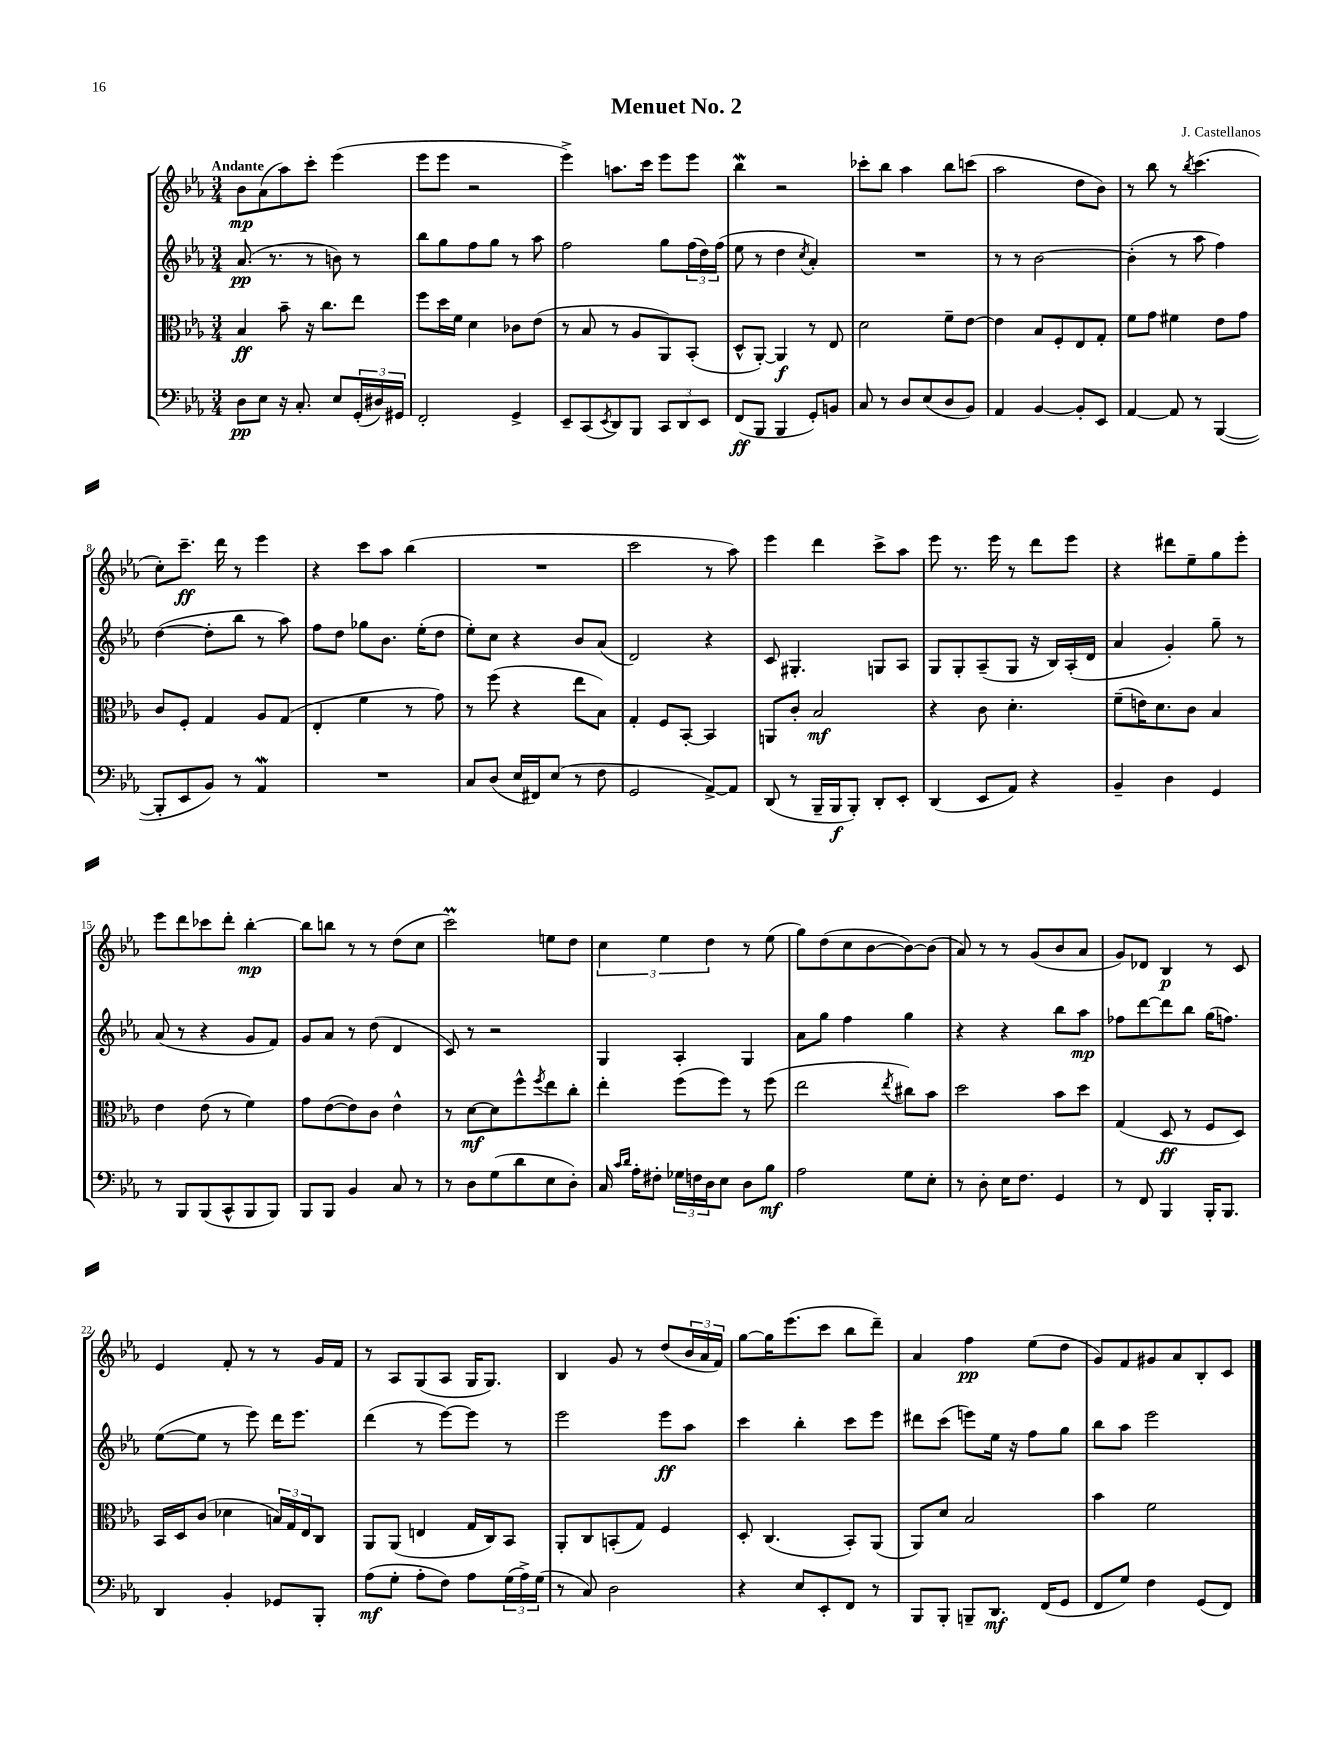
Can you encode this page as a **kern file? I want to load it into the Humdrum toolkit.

**kern	**dynam	**kern	**dynam	**kern	**dynam	**kern	**dynam
*part4	*part4	*part3	*part3	*part2	*part2	*part1	*part1
*staff4	*staff4	*staff3	*staff3	*staff2	*staff2	*staff1	*staff1
*clefF4	*	*clefC3	*	*clefG2	*	*clefG2	*
*k[b-e-a-]	*	*k[b-e-a-]	*	*k[b-e-a-]	*	*k[b-e-a-]	*
*M3/4	*	*M3/4	*	*M3/4	*	*M3/4	*
=1	=1	=1	=1	=1	=1	=1	=1
!	!	!	!	!	!	!LO:TX:a:B:t=Andante	!
8D\L	pp	4B-/	ff	(8.a-/	pp	8b-\L	mp
8E-\J	.	.	.	.	.	(8a-\	.
.	.	.	.	8.r	.	.	.
16r	.	8b-~\	.	.	.	8aa-\)	.
8.C'/	.	.	.	.	.	.	.
.	.	16r	.	8r	.	8ccc'\J	.
.	.	8.cc\L	.	.	.	.	.
8E-/L	.	.	.	8bn\)	.	(4eee-\	.
(24GG'/L	.	8ee-\J	.	8r	.	.	.
24D#X/)	.	.	.	.	.	.	.
24GG#X/JJ	.	.	.	.	.	.	.
=2	=2	=2	=2	=2	=2	=2	=2
2FF'/	.	8ff\L	.	8bb-\L	.	8eee-\L	.
.	.	16dd\L	.	8gg\	.	8eee-\J	.
.	.	16f\JJ	.	.	.	.	.
.	.	4d\	.	8ff\	.	2r	.
.	.	.	.	8gg\J	.	.	.
4GG^/	.	8c-X\L	.	8r	.	.	.
.	.	(8e-\J	.	8aa-\	.	.	.
=3	=3	=3	=3	=3	=3	=3	=3
8EE-~/L	.	8r	.	2ff\	.	4eee-^\)	.
(8CC/	.	8B-/	.	.	.	.	.
8qEE-/	.	.	.	.	.	.	.
8DD/)	.	8r	.	.	.	8.aan\L	.
8BBB-/J	.	8A-/L	.	.	.	.	.
.	.	.	.	.	.	16ccc\Jk	.
12CC/L	.	8AA-/)	.	8gg\L	.	8eee-\L	.
12DD/	.	.	.	.	.	.	.
.	.	(8BB-'/J	.	(24ff\L	.	8eee-\J	.
12EE-/J	.	.	.	24dd\)	.	.	.
.	.	.	.	(24ff\JJ	.	.	.
=4	=4	=4	=4	=4	=4	=4	=4
(8FF/L	ff	8D^^/L	.	8ee-\	.	4bb-W\	.
8BBB-/J	.	[8AA-'/J)	.	8r	.	.	.
4BBB-/	.	4AA-/]	f	4dd\	.	2r	.
.	.	.	.	8qcc/	.	.	.
8GG'/L)	.	8r	.	4a-'/)	.	.	.
8BBn/J	.	8E-/	.	.	.	.	.
=5	=5	=5	=5	=5	=5	=5	=5
8C/	.	2d\	.	2.r	.	8ccc-X'\L	.
8r	.	.	.	.	.	8bb-\J	.
8D/L	.	.	.	.	.	4aa-\	.
(8E-/	.	.	.	.	.	.	.
8D/	.	8f~\L	.	.	.	8bb-\L	.
8BB-/J)	.	[8e-\J	.	.	.	(8cccn\J	.
=6	=6	=6	=6	=6	=6	=6	=6
4AA-/	.	4e-\]	.	8r	.	2aa-\	.
.	.	.	.	8r	.	.	.
[4BB-/	.	8B-/L	.	[2b-\	.	.	.
.	.	8F'/	.	.	.	.	.
8BB-'/L]	.	8E-/	.	.	.	8dd\L	.
8EE-/J	.	8G'/J	.	.	.	8b-\J)	.
=7	=7	=7	=7	=7	=7	=7	=7
[4AA-/	.	8f\L	.	(4b-'\]	.	8r	.
.	.	8g\J	.	.	.	8bb-\	.
8AA-/]	.	4f#X\	.	8r	.	8r	.
.	.	.	.	.	.	8qbb-/	.
8r	.	.	.	8aa-\	.	(4.ccc\	.
([4BBB-/	.	8e-\L	.	4ff\)	.	.	.
.	.	8g\J	.	.	.	.	.
!!LO:LB:g=z
=8	=8	=8	=8	=8	=8	=8	=8
8BBB-'/L]	.	8c/L	.	([4dd\	.	8cc'\L)	.
8EE-/	.	8F'/J	.	.	.	8.ccc~\J	ff
8BB-/J)	.	4G/	.	8dd'\L]	.	.	.
.	.	.	.	.	.	16ddd\	.
8r	.	.	.	8bb-\J	.	8r	.
4AA-w/	.	8A-/L	.	8r	.	4eee-\	.
.	.	(8G/J	.	8aa-\)	.	.	.
=9	=9	=9	=9	=9	=9	=9	=9
2.r	.	4E-'/	.	8ff\L	.	4r	.
.	.	.	.	8dd\J	.	.	.
.	.	4f\	.	8gg-X\L	.	8ccc\L	.
.	.	.	.	8.b-\J	.	8aa-\J	.
.	.	8r	.	.	.	(4bb-\	.
.	.	.	.	(16ee-'\KL	.	.	.
.	.	8g\)	.	8dd\J	.	.	.
=10	=10	=10	=10	=10	=10	=10	=10
8C/L	.	8r	.	8ee-'\L)	.	2.r	.
(8D/J	.	(8ff\	.	8cc\J	.	.	.
16E-/LL	.	4r	.	4r	.	.	.
16FF#X/J)	.	.	.	.	.	.	.
(8E-/J	.	.	.	.	.	.	.
8r	.	8ee-\L	.	8b-/L	.	.	.
8F\	.	8B-\J)	.	(8a-/J	.	.	.
=11	=11	=11	=11	=11	=11	=11	=11
2GG/	.	4G'/	.	2d/)	.	2ccc\	.
.	.	8F/L	.	.	.	.	.
.	.	[8BB-'/J	.	.	.	.	.
[8AA-^/L)	.	4BB-/]	.	4r	.	8r	.
8AA-/J]	.	.	.	.	.	8aa-\)	.
=12	=12	=12	=12	=12	=12	=12	=12
(8DD/	.	8AAn/L	.	8c/	.	4eee-\	.
8r	.	8c'/J	.	4.G#X'/	.	.	.
16BBB-~/LL	.	2B-/	mf	.	.	4ddd\	.
16BBB-/J	f	.	.	.	.	.	.
8BBB-'/J)	.	.	.	.	.	.	.
8DD'/L	.	.	.	8Gn/L	.	8ccc^\L	.
8EE-'/J	.	.	.	8A-/J	.	8aa-\J	.
=13	=13	=13	=13	=13	=13	=13	=13
(4DD/	.	4r	.	8G/L	.	8eee-\	.
.	.	.	.	8G'/	.	8.r	.
8EE-/L	.	8c\	.	(8A-~/	.	.	.
.	.	.	.	.	.	16eee-\	.
8AA-/J)	.	4.d'\	.	8G/J	.	8r	.
4r	.	.	.	16r	.	8ddd\L	.
.	.	.	.	16B-/LL)	.	.	.
.	.	.	.	(16A-'/	.	8eee-\J	.
.	.	.	.	16d/JJ	.	.	.
=14	=14	=14	=14	=14	=14	=14	=14
4BB-~/	.	(8f~\L	.	4a-/	.	4r	.
.	.	16en\K)	.	.	.	.	.
.	.	8.d\	.	.	.	.	.
4D\	.	.	.	4g'/)	.	8ddd#X\L	.
.	.	8c\J	.	.	.	8ee-~\	.
4GG/	.	4B-/	.	8gg~\	.	8gg\	.
.	.	.	.	8r	.	8eee-'\J	.
!!LO:LB:g=z
=15	=15	=15	=15	=15	=15	=15	=15
8r	.	4e-\	.	(8a-/	.	8eee-\L	.
8BBB-/L	.	.	.	8r	.	8ddd\	.
(8BBB-/	.	(8e-\	.	4r	.	8ccc-X\	.
8CC^^/	.	8r	.	.	.	8ddd'\J	.
8BBB-/	.	4f\)	.	8g/L	.	[4bb-'\	mp
8BBB-/J)	.	.	.	8f/J)	.	.	.
=16	=16	=16	=16	=16	=16	=16	=16
8BBB-/L	.	8g\L	.	8g/L	.	8bb-\L]	.
8BBB-/J	.	([8e-\	.	8a-/J	.	8bbn\J	.
4BB-/	.	8e-\])	.	8r	.	8r	.
.	.	8c\J	.	(8dd\	.	8r	.
8C/	.	4e-^^\	.	4d/	.	(8dd\L	.
8r	.	.	.	.	.	8cc\J	.
=17	=17	=17	=17	=17	=17	=17	=17
8r	.	8r	.	8c/)	.	2cccM\)	.
8D\L	.	[8d\L	mf	8r	.	.	.
(8G\	.	8d\]	.	2r	.	.	.
8d\	.	8ff^^\	.	.	.	.	.
.	.	8qff/	.	.	.	.	.
8E-\	.	8ee-\	.	.	.	8een\L	.
8D'\J)	.	8cc'\J	.	.	.	8dd\J	.
=18	=18	=18	=18	=18	=18	=18	=18
16C/	.	4ee-'\	.	4G/	.	6cc\	.
16qqc/LL	.	.	.	.	.	.	.
16qqd/JJ	.	.	.	.	.	.	.
16A-'\KL	.	.	.	.	.	.	.
8F#X'\J	.	.	.	.	.	.	.
.	.	.	.	.	.	6ee-\	.
24G-X\LL	.	(8ff\L	.	4A-'/	.	.	.
24Fn\	.	.	.	.	.	.	.
24D\J	.	.	.	.	.	6dd\	.
8E-\J	.	8ff\J)	.	.	.	.	.
8D\L	.	8r	.	4G/	.	8r	.
8B-\J	mf	(8ff\	.	.	.	(8ee-\	.
=19	=19	=19	=19	=19	=19	=19	=19
2A-\	.	2ee-\	.	8a-\L	.	8gg\L)	.
.	.	.	.	8gg\J	.	(8dd\	.
.	.	.	.	4ff\	.	8cc\	.
.	.	.	.	.	.	[8b-\	.
.	.	8qee-/	.	.	.	.	.
8G\L	.	8cc#X\L)	.	4gg\	.	8b-\_)	.
8E-'\J	.	8b-\J	.	.	.	(8b-\J]	.
=20	=20	=20	=20	=20	=20	=20	=20
8r	.	2dd\	.	4r	.	8a-/)	.
8D'\	.	.	.	.	.	8r	.
16E-\KL	.	.	.	4r	.	8r	.
8.F\J	.	.	.	.	.	.	.
.	.	.	.	.	.	(8g/L	.
4GG/	.	8b-\L	.	8bb-\L	.	8b-/	.
.	.	8dd\J	.	8aa-\J	mp	8a-/J	.
=21	=21	=21	=21	=21	=21	=21	=21
8r	.	(4G/	.	8ff-X\L	.	8g/L)	.
8FF/	.	.	.	[8ddd\	.	8d-X/J	.
4BBB-/	.	8D/	ff	8ddd\]	.	4B-/	p
.	.	8r	.	8bb-\J	.	.	.
16BBB-'/KL	.	8F/L	.	(16gg\KL	.	8r	.
8.BBB-/J	.	.	.	8.ffn\J)	.	.	.
.	.	8D/J)	.	.	.	8c/	.
!!LO:LB:g=z
=22	=22	=22	=22	=22	=22	=22	=22
4DD/	.	16BB-/LL	.	([8ee-\L	.	4e-/	.
.	.	16D/J	.	.	.	.	.
.	.	(8c/J	.	8ee-\J]	.	.	.
4BB-'/	.	4d-X\	.	8r	.	8f'/	.
.	.	.	.	8eee-\)	.	8r	.
8GG-X/L	.	24Bn/LL)	.	16ddd\KL	.	8r	.
.	.	24G/	.	.	.	.	.
.	.	.	.	8.eee-\J	.	.	.
.	.	24E-/J	.	.	.	.	.
8BBB-'/J	.	8C/J	.	.	.	16g/LL	.
.	.	.	.	.	.	16f/JJ	.
=23	=23	=23	=23	=23	=23	=23	=23
(8A-\L	mf	8AA-/L	.	(4ddd\	.	8r	.
8G'\J	.	(8AA-/J	.	.	.	8A-/L	.
8A-'\L	.	4En/	.	8r	.	(8G/	.
8F\J)	.	.	.	[8eee-\L)	.	8A-/J	.
8A-\L	.	16G/LL	.	8eee-\J]	.	16G/KL	.
.	.	16C/J)	.	.	.	8.G/J)	.
(24G\L	.	8BB-/J	.	8r	.	.	.
24A-^\)	.	.	.	.	.	.	.
(24G\JJ	.	.	.	.	.	.	.
=24	=24	=24	=24	=24	=24	=24	=24
8r	.	8AA-'/L	.	2eee-\	.	4B-/	.
8C/)	.	8C/	.	.	.	.	.
2D\	.	(8BBn'/	.	.	.	8g/	.
.	.	8G/J)	.	.	.	8r	.
.	.	4F/	.	8eee-\L	ff	(8dd/L	.
.	.	.	.	8aa-\J	.	24b-/L	.
.	.	.	.	.	.	24a-/	.
.	.	.	.	.	.	24f/JJ)	.
=25	=25	=25	=25	=25	=25	=25	=25
4r	.	8D'/	.	4ccc\	.	[8gg\L	.
.	.	(4.C/	.	.	.	16gg\K]	.
.	.	.	.	.	.	(8.eee-\	.
8E-/L	.	.	.	4bb-'\	.	.	.
8EE-'/	.	.	.	.	.	8ccc\J	.
8FF/J	.	8BB-'/L)	.	8ccc\L	.	8bb-\L	.
8r	.	(8AA-/J	.	8eee-\J	.	8ddd~\J)	.
=26	=26	=26	=26	=26	=26	=26	=26
8BBB-/L	.	8AA-/L)	.	8ddd#X\L	.	4a-/	.
8BBB-'/J	.	8d/J	.	(8ccc\J	.	.	.
8BBBn~/L	.	2B-/	.	8eeen\L)	.	4ff\	pp
8.DD/J	mf	.	.	16ee-\Jk	.	.	.
.	.	.	.	16r	.	.	.
.	.	.	.	8ff\L	.	(8ee-\L	.
(16FF/KL	.	.	.	.	.	.	.
8GG/J	.	.	.	8gg\J	.	8dd\J	.
=27	=27	=27	=27	=27	=27	=27	=27
8FF/L	.	4b-\	.	8bb-\L	.	8g/L)	.
8G/J)	.	.	.	8aa-\J	.	8f/	.
4F\	.	2f\	.	2eee-\	.	8g#X/	.
.	.	.	.	.	.	8a-/	.
(8GG/L	.	.	.	.	.	8B-'/	.
8FF/J)	.	.	.	.	.	8c/J	.
==	==	==	==	==	==	==	==
*-	*-	*-	*-	*-	*-	*-	*-
